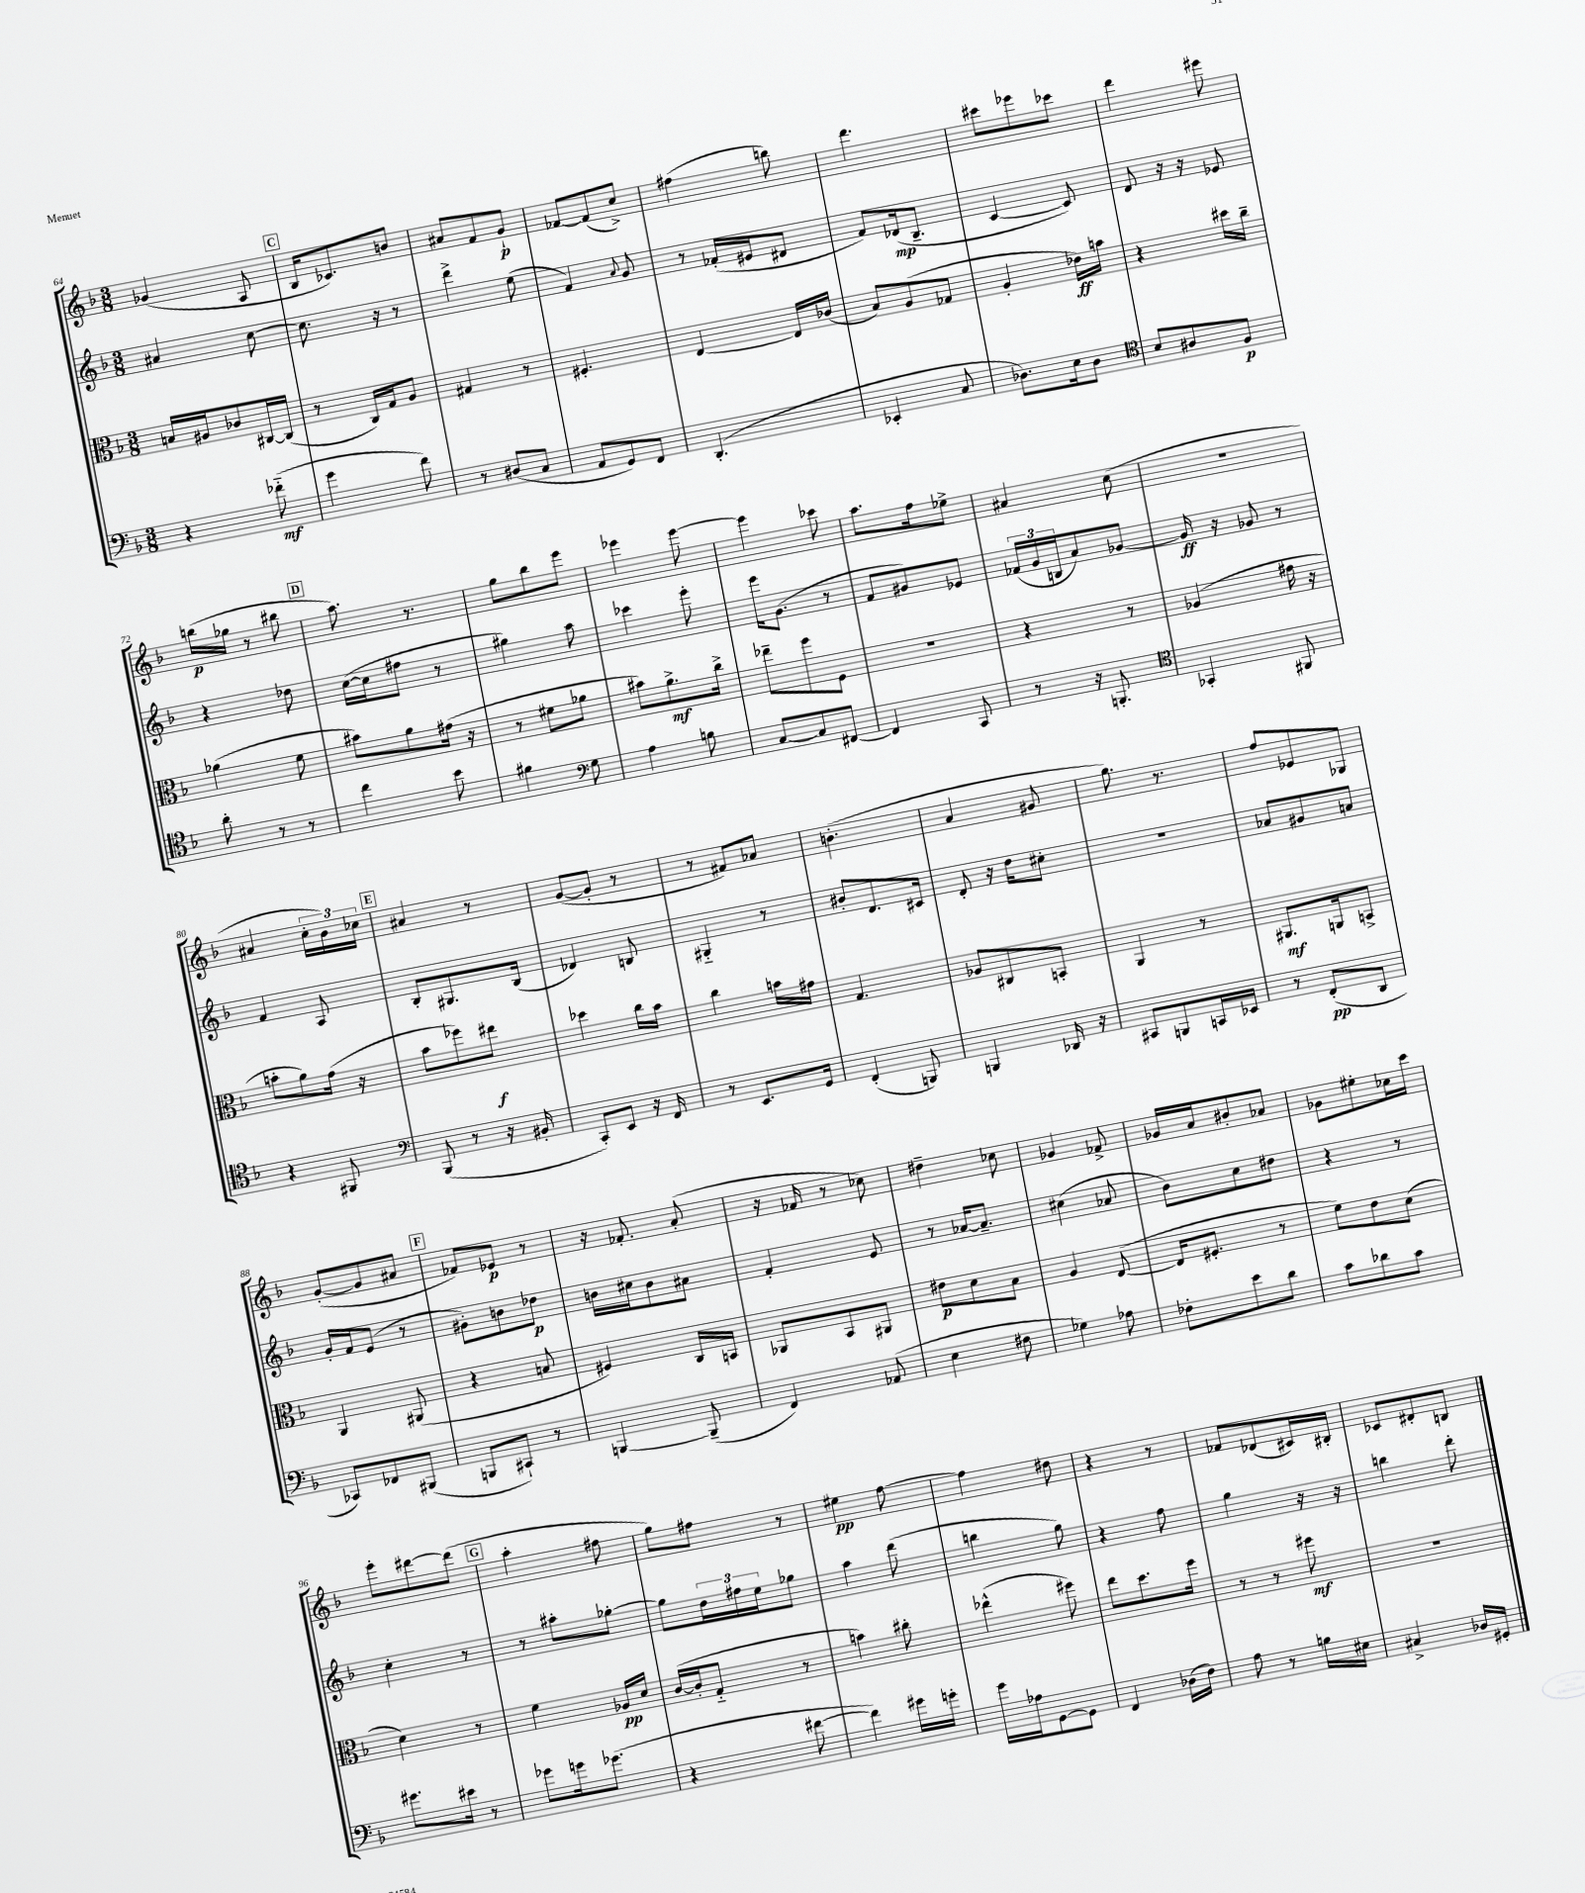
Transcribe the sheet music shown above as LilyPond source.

<<
\new StaffGroup <<
\new Staff = "s0" {
    \clef treble \key f \major \numericTimeSignature \time 3/8
    ges'4( a8 |
    \mark \markup { \box "C" } bes16 ces'8.) b'8 |
    ais'8 f'8 g'8-!\p |
    fes'8~ fes'8( c''8->) |
    fis''4( b''8) |
    d'''4. |
    cis'''8 ees'''8 ces'''8 |
    d'''4 eis'''8 |
    b''16\p( ges''16 r8 bis''8 |
    \mark \markup { \box "D" } a''8.) r8. |
    g''8 bes''8 e'''8 |
    ees'''4 ees'''8~ |
    ees'''4 ces'''8 |
    a''8. f''16 ees''8-> |
    ais'4 c''8( |
    R4. |
    ais'4 \tuplet 3/2 { c''16-. bes'16) ces''16 } |
    \mark \markup { \box "E" } ais'4 r8 |
    g'8~( g'8-. r8 |
    r8 fis'8) aes'8 |
    b'4.-.( |
    a'4 gis'8 |
    g''8.) r8. |
    f''8 ees'8 ges8 |
    g'8~-.( g'8 ais'8 |
    \mark \markup { \box "F" } fes'8) ees'8\p r8 |
    r16 fes'8.-. a'8-.( |
    r16 fes'16 r8 ces''8) |
    dis''4-- ces''8 |
    ges'4 fes'8-> |
    ges'16 a'16 bis'8-. aes'8 |
    ges'8 eis''8-. ces''16 c'''16 |
    e'''8-. dis'''8~ dis'''8( |
    \mark \markup { \box "G" } a''4-. fis''8 |
    g''8) fis''8 r8 |
    eis''4\pp f''8~ |
    f''4 dis''8 |
    r4 r8 |
    fes'8 des'8( cis'16) bis16-. |
    ces'8 dis'8-. b8 \bar "|." |
}
\new Staff = "s1" {
    \clef treble \key f \major \numericTimeSignature \time 3/8
    ais'4 c''8~ |
    \mark \markup { \box "C" } c''8. r16 r8 |
    d'''4-> e''8( |
    f'4) \appoggiatura { a'8 } g'8 |
    r8 fes'16-.( eis'16 dis'8 |
    f'8) des'16\mp( bes8.-- |
    c'4~ c'8) |
    d'8 r16 r16 ees'8 |
    r4 des''8 |
    \mark \markup { \box "D" } c''16~( c''16 fis''8 r8 |
    gis''4) a''8 |
    ces'''4 e'''8-. |
    e'''16 g'8.( r8 |
    f'8 gis'8) ees'8 |
    \tuplet 3/2 { fes'16( g'16 b16 } a'8) ges'8~ |
    ges'16\ff r16 ges'8 r8 |
    f'4 a8 |
    \mark \markup { \box "E" } bes8-. gis8. bes16( |
    des'4) b8 |
    gis4-_ r8 |
    bis'8-. d'8. cis'16 |
    d'8-. r16 d''16 cis''8-. |
    R4. |
    aes'8 gis'8 a'8 |
    g'16-. f'16 e'8( r8 |
    \mark \markup { \box "F" } gis'8-.) b'8 des''8\p |
    b'16 cis''16 b'8 ais'8 |
    f'4-. e'8 |
    r8 aes'16~ aes'8.-- |
    cis''4( aes'8 |
    bes'8) c''8 dis''8 |
    r4 r8 |
    c''4-. r8 |
    \mark \markup { \box "G" } r8 ais''8-. ges''8~-. |
    ges''8 \tuplet 3/2 { d''16 fis''16 e''16 } ges''8 |
    a''4 d'''8( |
    b''4 g''8) |
    r4 f''8 |
    g''4 r16 r16 |
    b''4 d'''8-. \bar "|." |
}
\new Staff = "s2" {
    \clef alto \key f \major \numericTimeSignature \time 3/8
    b16 ais16 ces'8 cis16~ cis16( |
    \mark \markup { \box "C" } r8 c16) g16 a8 |
    gis4 r8 |
    fis4.-. |
    e4~ e16 ces'16( |
    bes8) a8( ges8 |
    a4-. ees'16\ff) b'16 |
    r4 dis''16 c''16-- |
    aes'4( f'8 |
    \mark \markup { \box "D" } bis'8) a'8 gis'16( r16 |
    r8 fis'8 aes'8 |
    bis'8) a'8.->\mf c''16-> |
    ees''8-- f''8 f8 |
    R4. |
    r4 r8 |
    aes4( gis'16 r16 |
    b'8-. a'8) g'16( r16 |
    \mark \markup { \box "E" } bes'8 fes''8) eis''8\f |
    des''4 c''16 bes'16 |
    c''4 b'16 gis'16 |
    g4. |
    aes8 cis8 b,8-. |
    a,4 r8 |
    ais,8.\mf a,16 b,8-> |
    a,4 ais,8( |
    \mark \markup { \box "F" } r4 b8 |
    fis4) c16 b,16 |
    aes,8 bes,8 ais,8 |
    eis'8\p d'8 bes8 |
    a4 e8~( |
    e16 fis8.-. r8 |
    f'8) e'8 d'8( |
    d'4) r8 |
    \mark \markup { \box "G" } f'4 aes16\pp d'16 |
    c'16~( c'16-. g8-_ r8 |
    b'4) cis''8-. |
    ees''4-^( fis''8) |
    e''8 d''8. f''16 |
    r8 r8 fis''8\mf |
    R4. \bar "|." |
}
\new Staff = "s3" {
    \clef bass \key f \major \numericTimeSignature \time 3/8
    r4 fes'8-_\mf( |
    \mark \markup { \box "C" } g'4 f'8) |
    r8 dis8( c8 |
    a,8 g,8) f,8 |
    d,4.-.( |
    ees,4-. c8 |
    des8.) e16 des8 |
    \clef tenor bes8 ais8 f8\p |
    a'8-. r8 r8 |
    \mark \markup { \box "D" } c''4 bes'8 |
    fis'4 \clef bass g8 |
    a4 b8 |
    c8~ c8 fis,8~ |
    fis,4 c,8 |
    r8 r16 b,,8.-. |
    \clef tenor ges,4-. fis,8 |
    r4 fis,8 |
    \mark \markup { \box "E" } \clef bass bes,,8( r8 r16 bis,16-. |
    c,8-.) e,8 r16 f,16 |
    r8 e,8. g,16 |
    f,4-.( b,,8) |
    b,,4 des,16 r16 |
    cis,8 b,,8 c,16 ees,16 |
    r8 f,8-.\pp( d,8 |
    ces,8) fes,8 bis,,8( |
    \mark \markup { \box "F" } b,,8 cis,8-!) r8 |
    b,,4~ b,,8--( |
    f,4) aes,8( |
    e4 fis8 |
    ges4) aes8 |
    fes8-. e'8 d'8 |
    c'8 des'8 c'8 |
    gis'8. eis'16 r8 |
    \mark \markup { \box "G" } ges'8 g'16 ges'8.( |
    r4 fis'8~ |
    fis'4) gis'16 g'16-. |
    g'16 aes16 g,8~ g,8 |
    f,4 des16( f16) |
    a8 r8 b16 eis16 |
    cis4-> des16 gis,16-. \bar "|." |
}
>>
>>
\layout { \context { \Score currentBarNumber = #64 } }
